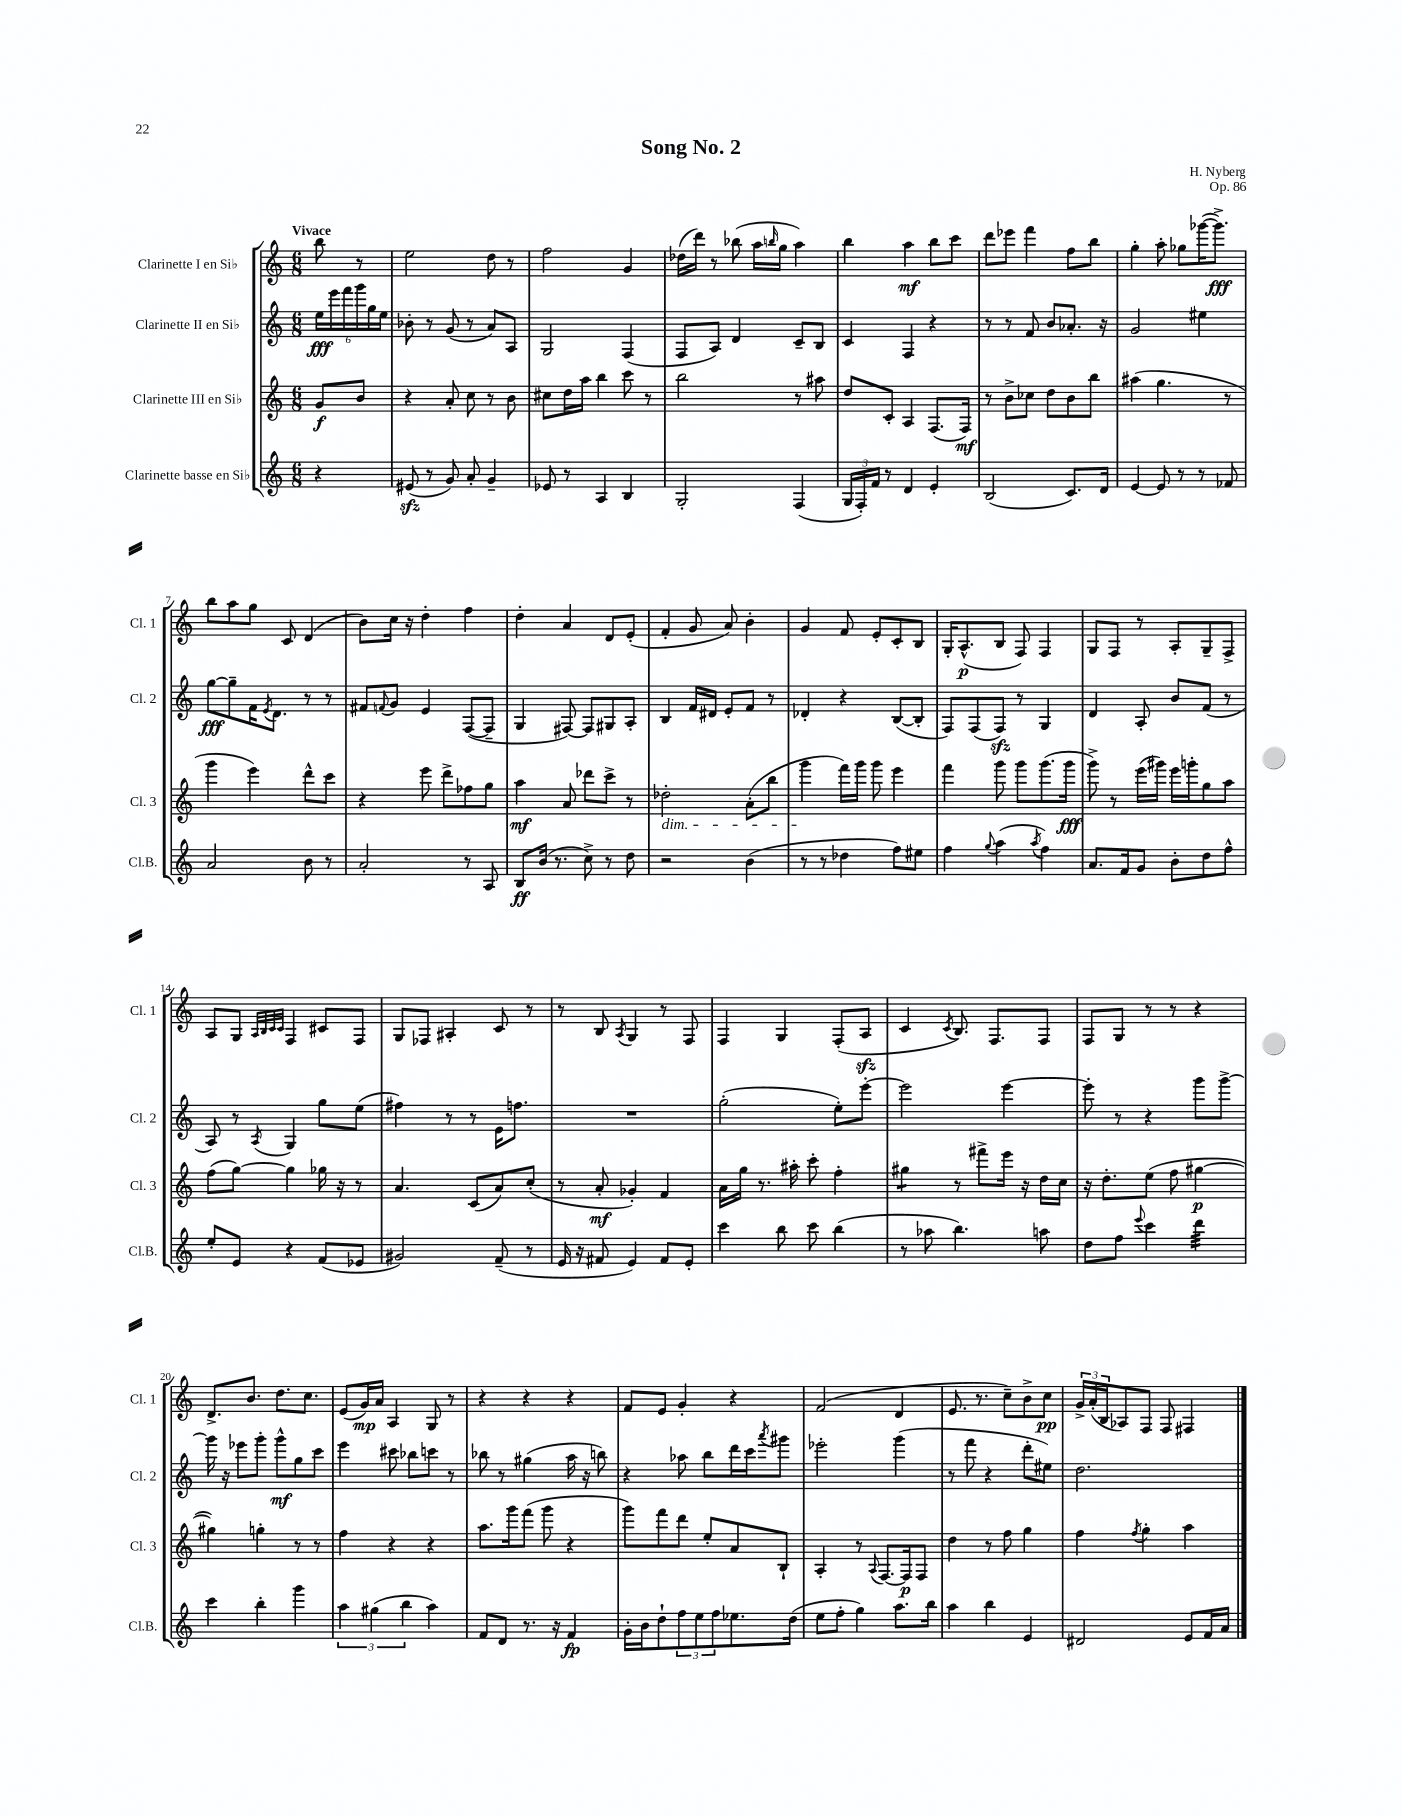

**kern	**kern	**kern	**kern
*staff4	*staff3	*staff2	*staff1
*clefG2	*clefG2	*clefG2	*clefG2
*k[]	*k[]	*k[]	*k[]
*M6/8	*M6/8	*M6/8	*M6/8
4r	8g/L	24ee\LL	8bb\
.	.	24eee\	.
.	.	24fff\	.
.	8b/J	24ggg\	8r
.	.	24gg\	.
.	.	24ee\JJ	.
=	=	=	=
(8e#/	4r	8b-'\	2ee\
8r	.	8r	.
8g/)	8a'/	(8g/	.
8a'/	8cc\	8r	.
4g~/	8r	8a/L)	8dd\
.	8b\	8A/J	8r
=	=	=	=
8e-/	8cc#\L	2G/	2ff\
8r	16dd\L	.	.
.	16aa\JJ	.	.
4A/	4bb\	.	.
4B/	8ccc\	(4F/	4g/
.	8r	.	.
=	=	=	=
2G'/	2bb\	8F/L	(16dd-\LL
.	.	.	16ddd\JJ)
.	.	8A/J)	8r
.	.	4d/	(8bb-\
.	.	.	16aa\LL
.	.	.	16qqbb/
.	.	.	16gg\JJ
(4F/	8r	8c~/L	4aa\)
.	8aa#\	8B/J	.
=	=	=	=
24G/LL	8dd/L	4c/	4bb\
24F'/)	.	.	.
24f/JJ	.	.	.
8r	8c'/J	.	.
4d/	4A/	4F/	4aa\
4e'/	(8.F/L	4r	8bb\L
.	.	.	8ccc\J
.	16F/Jk)	.	.
=	=	=	=
(2B/	8r	8r	8ddd\L
.	8b^\L	8r	8eee-\J
.	8cc-\J	8f/	4fff\
.	8dd\L	8b/L	.
8.c/L)	8b\	8.a-'/J	8ff\L
.	8bb\J	.	8bb\J
16d/Jk	.	16r	.
=	=	=	=
[4e/	(4aa#\	2g/	4gg'\
8e/]	4.gg\	.	8aa'\
8r	.	.	8gg-\L
8r	.	4ee#\	([16ggg-\K
.	.	.	8.ggg-^\]J)
8f-/	8r	.	.
=	=	=	=
2a/	4ggg\	[8gg\L	8bb\L
.	.	8gg~\]	8aa\
.	4eee\)	16f\K	8gg\J
.	.	8qe/	.
.	.	8.d\J	.
.	.	.	8c/
8b\	8ddd^^\L	8r	(4d/
8r	8ccc\J	8r	.
=	=	=	=
2a'/	4r	8f#/L	8b\L)
.	.	8qqf/	.
.	.	8g/J	16cc\Jk
.	.	.	16r
.	8eee\	4e/	4dd'\
.	8ddd^\L	.	.
8r	8ff-\	([8F/L	4ff\
8A/	8gg\J	8F~/]J	.
=	=	=	=
8B/L	4aa\	4G/	4dd'\
(16b/Jk	.	.	.
8.r	.	.	.
.	8a/	[8F#/)	4a/
8cc^\)	8ddd-\L	8F#/]L	.
8r	8ccc^\J	8G#/	8d/L
8dd\	8r	8A'/J	(8e'/J
=	=	=	=
2r	2dd-'\	4B/	4f'/
.	.	16f/LL	8g/
.	.	16d#/JJ	.
.	.	8e'/L	8a/)
(4b\	(8a'\L	8f/J	4b'\
.	8bb\J	8r	.
=	=	=	=
8r	4ggg\	4d-'/	4g/
8r	.	.	.
4dd-\	16fff\LL)	4r	8f/
.	16ggg\JJ	.	.
.	8ggg\	.	8e'/L
8ff\L)	4eee\	([8B/L	8c'/
8ee#\J	.	8B'/]J	8B/J
=	=	=	=
4ff\	4fff\	8F/L)	16G'/LK
.	.	.	(8.A^^/
.	.	(8F/	.
8qqgg/	.	.	.
(4aa\	8ggg\	8F/J)	8B/J
.	8ggg\L	8r	8F/)
8qaa/	.	.	.
4ff\)	(8.ggg\	4G/	4F/
.	16ggg\Jk	.	.
=	=	=	=
8.a/L	8ggg^\)	4d/	8G/L
.	8r	.	8F/J
16f/k	.	.	.
8g/J	(16eee\LL	8A'/	8r
.	16ggg#\JJ)	.	.
8b'\L	16eee\LL	8b/L	8A'/L
.	16ggg'\J	.	.
8dd\	8gg\	(8f/J	8G~/
8ff^^\J	8aa\J	8r	8F^/J
=	=	=	=
8ee'/L	(8ff\L	8A/)	8A/L
8e/J	[8gg\J)	8r	8G/J
.	.	.	32qqA/LLL
.	.	.	32qqB/
.	.	.	32qqc/
.	.	8qA/	32qqc/JJJ
4r	4gg\]	4G/	4F/
(8f/L	16gg-\	8gg\L	8c#/L
.	16r	.	.
8e-/J	8r	(8ee\J	8F/J
=	=	=	=
2g#/)	4.a/	4ff#\)	8G/L
.	.	.	8F-/J
.	.	8r	4A#'/
.	(8c/L	8r	.
(8f~/	8a/)	16e\LK	8c/
.	.	8.ff\J	.
8r	(8cc'/J	.	8r
=	=	=	=
16e/	8r	2.r	8r
16r	.	.	.
8f#/	8a'/	.	8B/
.	.	.	8qA/
4e/)	4g-'/)	.	4G/
8f#/L	4f/	.	8r
8e'/J	.	.	8F/
=	=	=	=
4ccc\	16a\LL	(2gg'\	4F/
.	16gg\JJ	.	.
.	8.r	.	.
8bb\	.	.	4G/
.	16aa#'\	.	.
8ccc\	8ccc'\	.	.
(4bb\	4ff'\	8ee'\L)	(8F'/L
.	.	[8eee'\J	8A/J
=	=	=	=
8r	4gg#\	2eee\]	4c/
8aa-\	.	.	.
.	.	.	8qc/
4.bb\)	8r	.	8.B/)
.	8fff#^\L	.	.
.	.	.	8.F/L
.	16eee\Jk	[4eee\	.
.	16r	.	.
8aa\	16dd\LL	.	8F/J
.	16cc\JJ	.	.
=	=	=	=
8dd\L	16r	8eee'\]	8F/L
.	8.dd'\L	.	.
8ff\J	.	8r	8G/J
8qqeee/	.	.	.
4ccc\	(8ee\J	4r	8r
.	8ff\	.	8r
4ddd\	[4gg#\	8ggg\L	4r
.	.	[8ggg^\J	.
=	=	=	=
4ccc\	4gg#\])	16ggg\]	8.d^/L
.	.	16r	.
.	.	8eee-\L	.
.	.	.	8.b/J
4bb'\	4gg'\	8ggg'\J	.
.	.	8ggg^^\L	8.dd\L
4ggg\	8r	8gg\	.
.	.	.	8.cc\J
.	8r	8ccc\J	.
=	=	=	=
6aa\	4ff\	4eee\	(8e/L
.	.	.	16g/L)
(6gg#\	.	.	.
.	.	.	16a/JJ
.	4r	8ccc#\	4A/
6bb\	.	.	.
.	.	8bb-\L	.
4aa\)	4r	8ccc\J	8G/
.	.	8r	8r
=	=	=	=
8f/L	8.aa\L	8bb-\	4r
8d/J	.	8r	.
.	16ggg\k	.	.
8.r	(8fff\J	(4gg#\	4r
.	8ggg\	.	.
16r	.	.	.
4f/	4r	16aa\	4r
.	.	16r	.
.	.	8bb\)	.
=	=	=	=
16g'\LL	8ggg\L)	4r	8f/L
16b\J	.	.	.
8dd`\	8fff\	.	8e/J
12ff\	8ddd\J	8aa-\	4g'/
12ee\	.	.	.
.	8ee'/L	8bb\L	.
12ff\	.	.	.
8.ee-\	8a/	16ddd\L	4r
.	.	16ccc\J	.
.	.	8qaaa/	.
.	8B`/J	8ggg#\J	.
(16dd\Jk	.	.	.
=	=	=	=
8ee\L	4A'/	2eee-'\	(2f/
8ff'\J	.	.	.
4gg\)	8r	.	.
.	8qqA/	.	.
.	[8.F/L	.	.
8.aa\L	.	(4ggg\	4d/
.	16F/]k	.	.
.	8F/J	.	.
16bb\Jk	.	.	.
=	=	=	=
4aa\	4dd\	8r	8.e/
.	.	8fff\	.
.	.	.	8.r
4bb\	8r	4r	.
.	8ff\	.	8cc~\L)
4e/	4gg\	8ddd'\L	8b^\
.	.	8ee#\J)	8cc\J
=	=	=	=
2d#/	4ff\	2.dd\	24g^/LL
.	.	.	(24a'/
.	.	.	24B/J
.	.	.	8A-/)
.	8qff/	.	.
.	4gg'\	.	8F/J
.	.	.	8F/
8e/L	4aa\	.	4F#/
16f/L	.	.	.
16a/JJ	.	.	.
==	==	==	==
*-	*-	*-	*-
